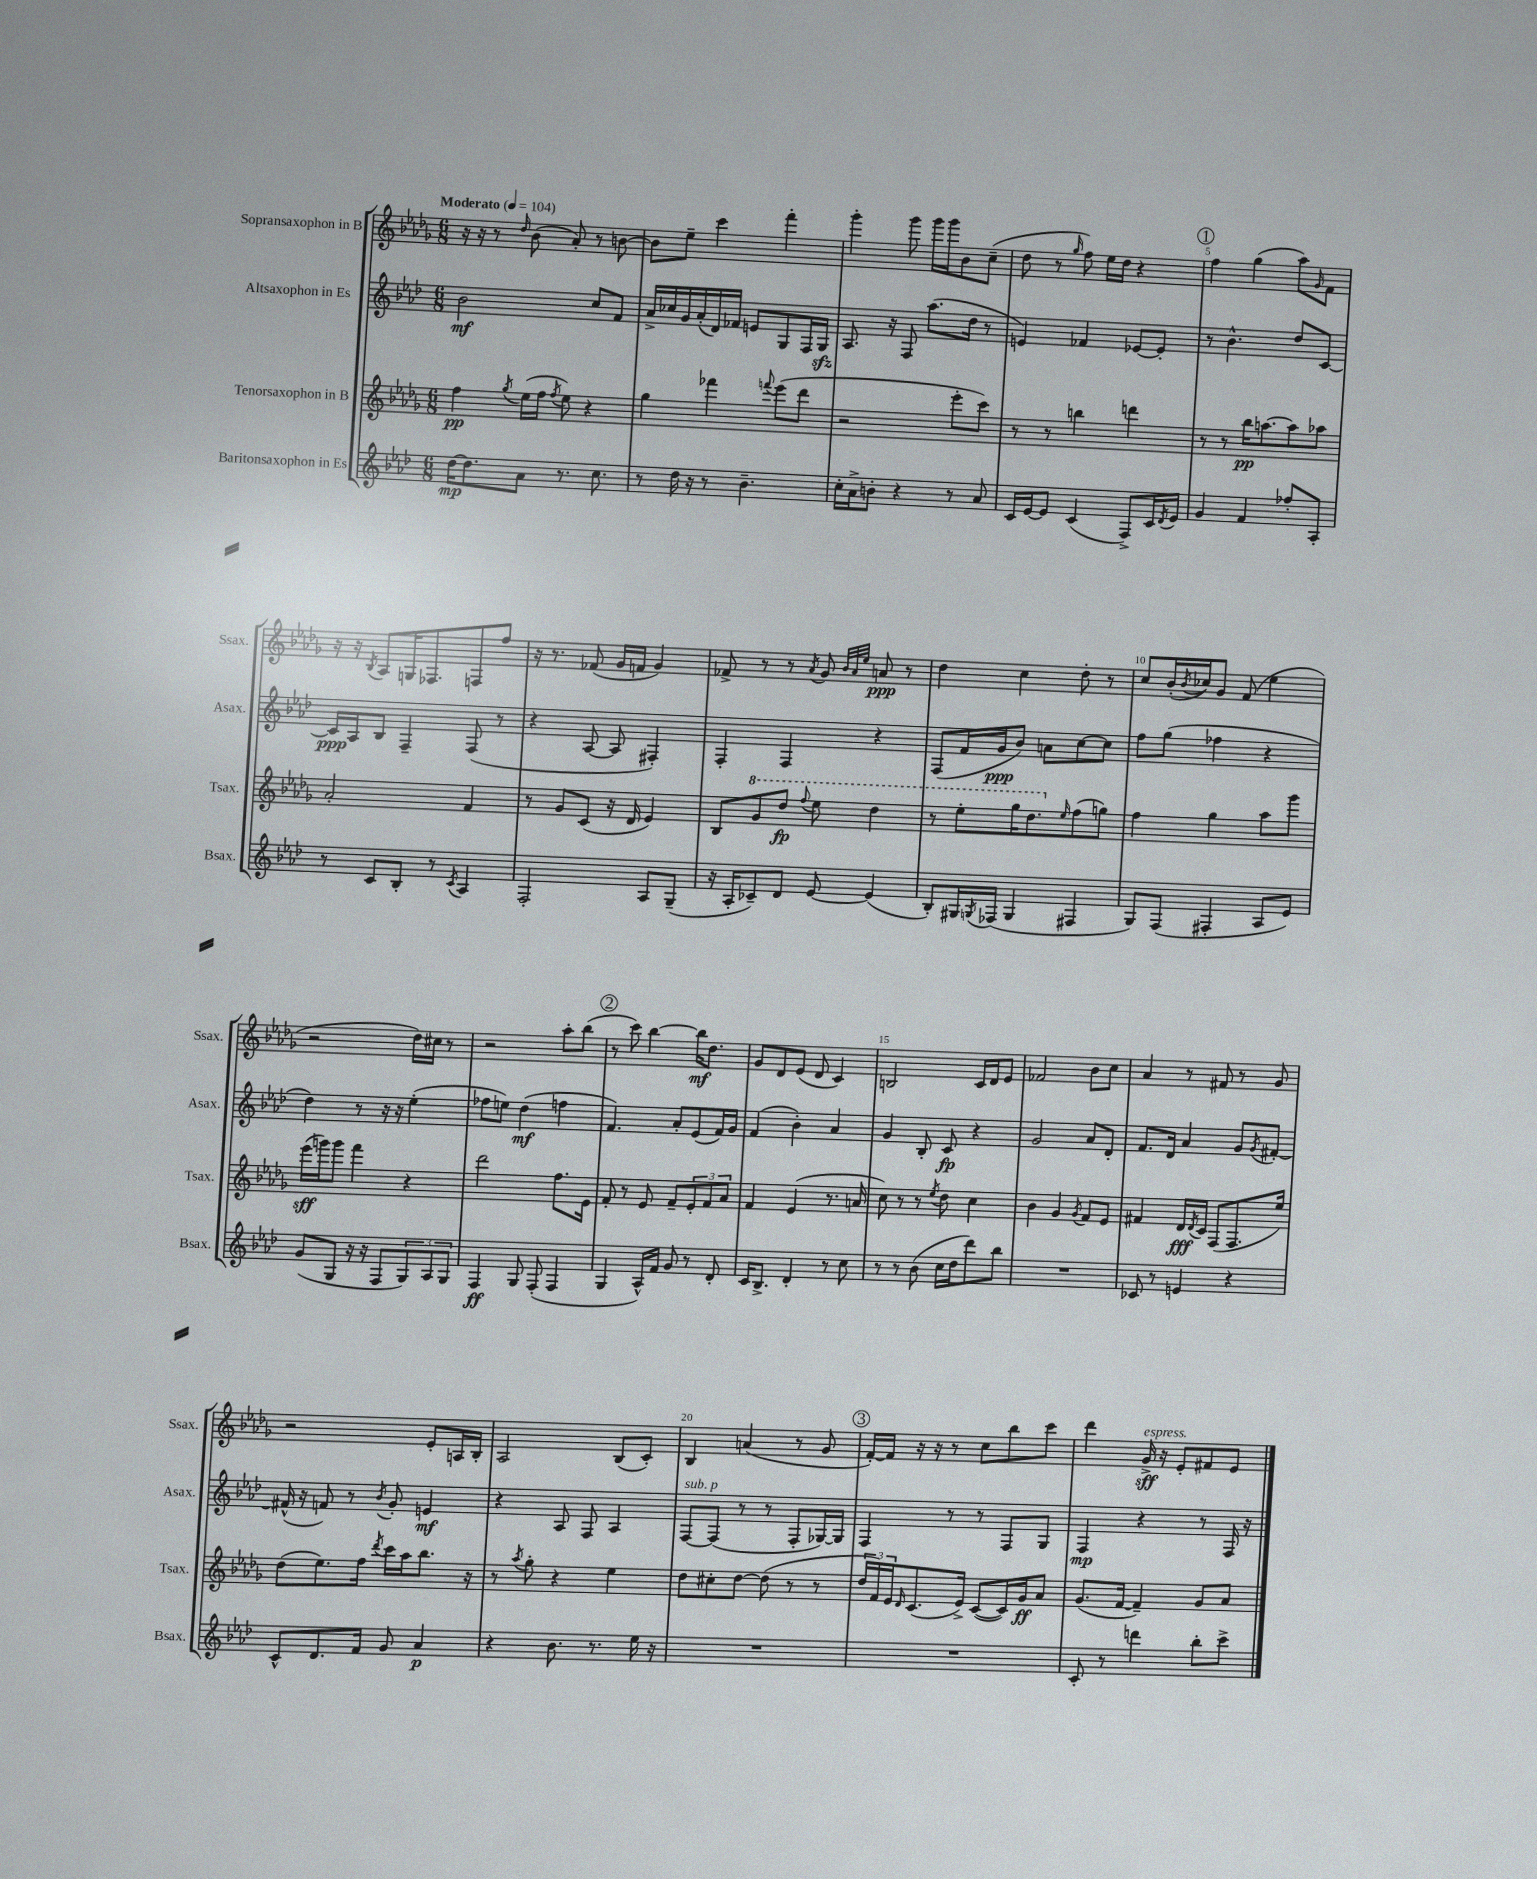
<<
\new StaffGroup <<
\new Staff = "s0" \with { instrumentName = "Sopransaxophon in B" shortInstrumentName = "Ssax." } {
    \clef treble \key des \major \numericTimeSignature \time 6/8 \tempo "Moderato" 4 = 104
    r16 r16 r8 \grace { des''16 } bes'8( aes'8-.) r8 b'8~ |
    b'8 ees''8-- c'''4 f'''4-. |
    ges'''4-. ges'''8 ges'''16 ges'''16 bes'8 c''8--( |
    des''8 r8 \grace { ges''16 } f''8) ees''16 des''16 r4 |
    \mark \markup { \circle "1" } f''4 ges''4( aes''8) \grace { ges'16 } f'8 |
    r16 r16 \acciaccatura { bes8 } aes8 g16 fes8. f8 f''8 |
    r16 r8. fes'8( ges'16 f'16 ges'4) |
    fes'8-> r8 r8 \acciaccatura { aes'8 } ges'8 \grace { bes'32 aes'32 ees''32 } a'8\ppp r8 |
    des''4 c''4 des''8-. r8 |
    c''8 bes'16-.( \acciaccatura { bes'8 } ces''16) ges'8 f'8( ees''4 |
    r2 des''16) cis''16 r8 |
    r2 aes''8-. bes''8( |
    \mark \markup { \circle "2" } r8 c'''8) bes''4~ bes''16\mf des''8. |
    ges'8 des'8 ees'8( des'8 c'4) |
    b2 c'16 des'16 ees'8 |
    fes'2 bes'8 c''8 |
    aes'4 r8 fis'8 r8 ges'8 |
    r2 ees'8-. a16 bes16-. |
    aes2 bes8( c'8-.) |
    bes4 a'4( r8 ges'8 |
    \mark \markup { \circle "3" } f'16~-.) f'16 r16 r16 r8 c''8 bes''8 c'''8 |
    des'''4 ges'16->\sff^\markup { \italic "espress." } r16 ees'8-. fis'8 ees'8 \bar "|." |
}
\new Staff = "s1" \with { instrumentName = "Altsaxophon in Es" shortInstrumentName = "Asax." } {
    \clef treble \key aes \major \numericTimeSignature \time 6/8
    bes'2\mf c''8 f'8 |
    aes'16-> ces''16 g'16 aes'16-.( des'16) fes'16 e'8 g8 f16 g16\sfz |
    aes8. r16 f8 aes''8.( des''16 r8 |
    e'4) fes'4 ees'8~ ees'8-. |
    \mark \markup { \circle "1" } r8 bes'4.-^ des''8 c'8~ |
    c'16\ppp aes16 bes8 f4-- f8( r8 |
    r4 aes8~ aes8 fis4-.) |
    f4-. f4 r4 |
    f8( f'16 g'16\ppp bes'8) a'8 c''8~ c''8 |
    f''8 g''8( fes''4 r4 |
    des''4) r8 r16 r16 ees''4-.( |
    fes''8 e''8) des''4\mf( f''4 |
    \mark \markup { \circle "2" } f'4.) aes'8-. ees'8( f'16) g'16 |
    f'4( bes'4-.) aes'4 |
    g'4 bes8-. c'8\fp r4 |
    g'2 aes'8 des'8-. |
    f'8. des'16 aes'4 g'8 \acciaccatura { g'8 } fis'8~-. |
    fis'16-^( r16 f'8) r8 \acciaccatura { bes'8 } g'8-. e'4\mf |
    r4 aes8 f8 aes4 |
    f8~^\markup { \italic "sub. p" } f8( r8 r8 f8-. ges16~) ges16 |
    \mark \markup { \circle "3" } f4 r8 r8 f8 g8 |
    f4\mp r4 r8 f16 r16 \bar "|." |
}
\new Staff = "s2" \with { instrumentName = "Tenorsaxophon in B" shortInstrumentName = "Tsax." } {
    \clef treble \key des \major \numericTimeSignature \time 6/8
    f''4\pp \acciaccatura { ges''8 } ees''16( f''16 \acciaccatura { f''8 } ees''8) r4 |
    ges''4 fes'''4 \appoggiatura { f'''8 } ees'''8( des'''8 |
    r2 ees'''8-. c'''8) |
    r8 r8 b''4 d'''4 |
    \mark \markup { \circle "1" } r8 r8 bes''16\pp a''8.~ a''8 aes''8 |
    aes'2-. f'4 |
    r8 ges'8 c'8( r16 des'16 ees'4) |
    bes8 \ottava #1 ges''8 des'''8\fp \appoggiatura { f'''8 } ees'''8 des'''4 |
    r8 ees'''8-. ges'''16 des'''8. \ottava #0 \grace { ees''16 } f''8( g''8) |
    f''4 ges''4 aes''8 ges'''8 |
    ees'''16\sff( g'''16) g'''8 f'''4 r4 |
    des'''2 f''8. ees'16 |
    \mark \markup { \circle "2" } f'8-. r8 ees'8 f'8-- \tuplet 3/2 { ees'8-. f'8 aes'8 } |
    f'4 ees'4( r8. a'16 |
    c''8) r8 r8 \acciaccatura { ees''8 } des''8 c''4 |
    bes'4 ges'4 \acciaccatura { ges'8 } f'8 ees'8 |
    fis'4 des'16\fff \acciaccatura { des'8 } c'16 f8( f8. ees''16) |
    des''8( ees''8.) f''16 \acciaccatura { des'''8 } c'''16 aes''16 bes''8. r16 |
    r8 \acciaccatura { aes''8 } ges''8-. r4 ees''4 |
    des''8 cis''8-. des''8~ des''8( r8 r8 |
    \mark \markup { \circle "3" } \tuplet 3/2 { des''16 f'16) ees'16 } \grace { des'16 } c'8.( ees'16->) c'8~( c'16) ges'16\ff aes'8 |
    ges'8.( f'16~ f'4--) ges'8 aes'8 \bar "|." |
}
\new Staff = "s3" \with { instrumentName = "Baritonsaxophon in Es" shortInstrumentName = "Bsax." } {
    \clef treble \key aes \major \numericTimeSignature \time 6/8
    des''16~\mp des''8. aes'8 r8. c''8. |
    r8 des''16 r16 r8 bes'4.-- |
    c''16-. aes'16-> b'8-. r4 r8 aes'8 |
    c'16 ees'16~ ees'8 c'4( f8->) c'16 \acciaccatura { des'8 } ees'16 |
    \mark \markup { \circle "1" } g'4 f'4 fes''8-. aes8-. |
    r8 c'8 bes8-. r8 \acciaccatura { c'8 } aes4 |
    f2-. aes8 g8--( |
    r16 aes16-. ces'8--) des'8 ees'8~ ees'4( |
    bes8-.) gis16 \acciaccatura { g8 } fes16( g4 fis4 |
    g8) f8( fis4-. aes8 ees'8) |
    g'8( g8 r16 r16 f8 \tuplet 3/2 { g8) aes8 g8 } |
    f4\ff g8 f8-.( f4 |
    \mark \markup { \circle "2" } g4 aes16-^) f'16 g'8 r8 des'8-. |
    c'16 bes8.-> des'4-. r8 c''8 |
    r8 r8 bes'8( c''16 des''16 des'''8) bes''8 |
    R2. |
    ces'8 r8 e'4 r4 |
    c'8-^ des'8. f'16 g'8 aes'4\p |
    r4 bes'8. r8. ees''16 r16 |
    R2. |
    \mark \markup { \circle "3" } R2. |
    c'8-. r8 d'''4 bes''8-. c'''8-> \bar "|." |
}
>>
>>
\layout { \context { \Score \override BarNumber.break-visibility = ##(#f #t #t) barNumberVisibility = #(every-nth-bar-number-visible 5) } }
